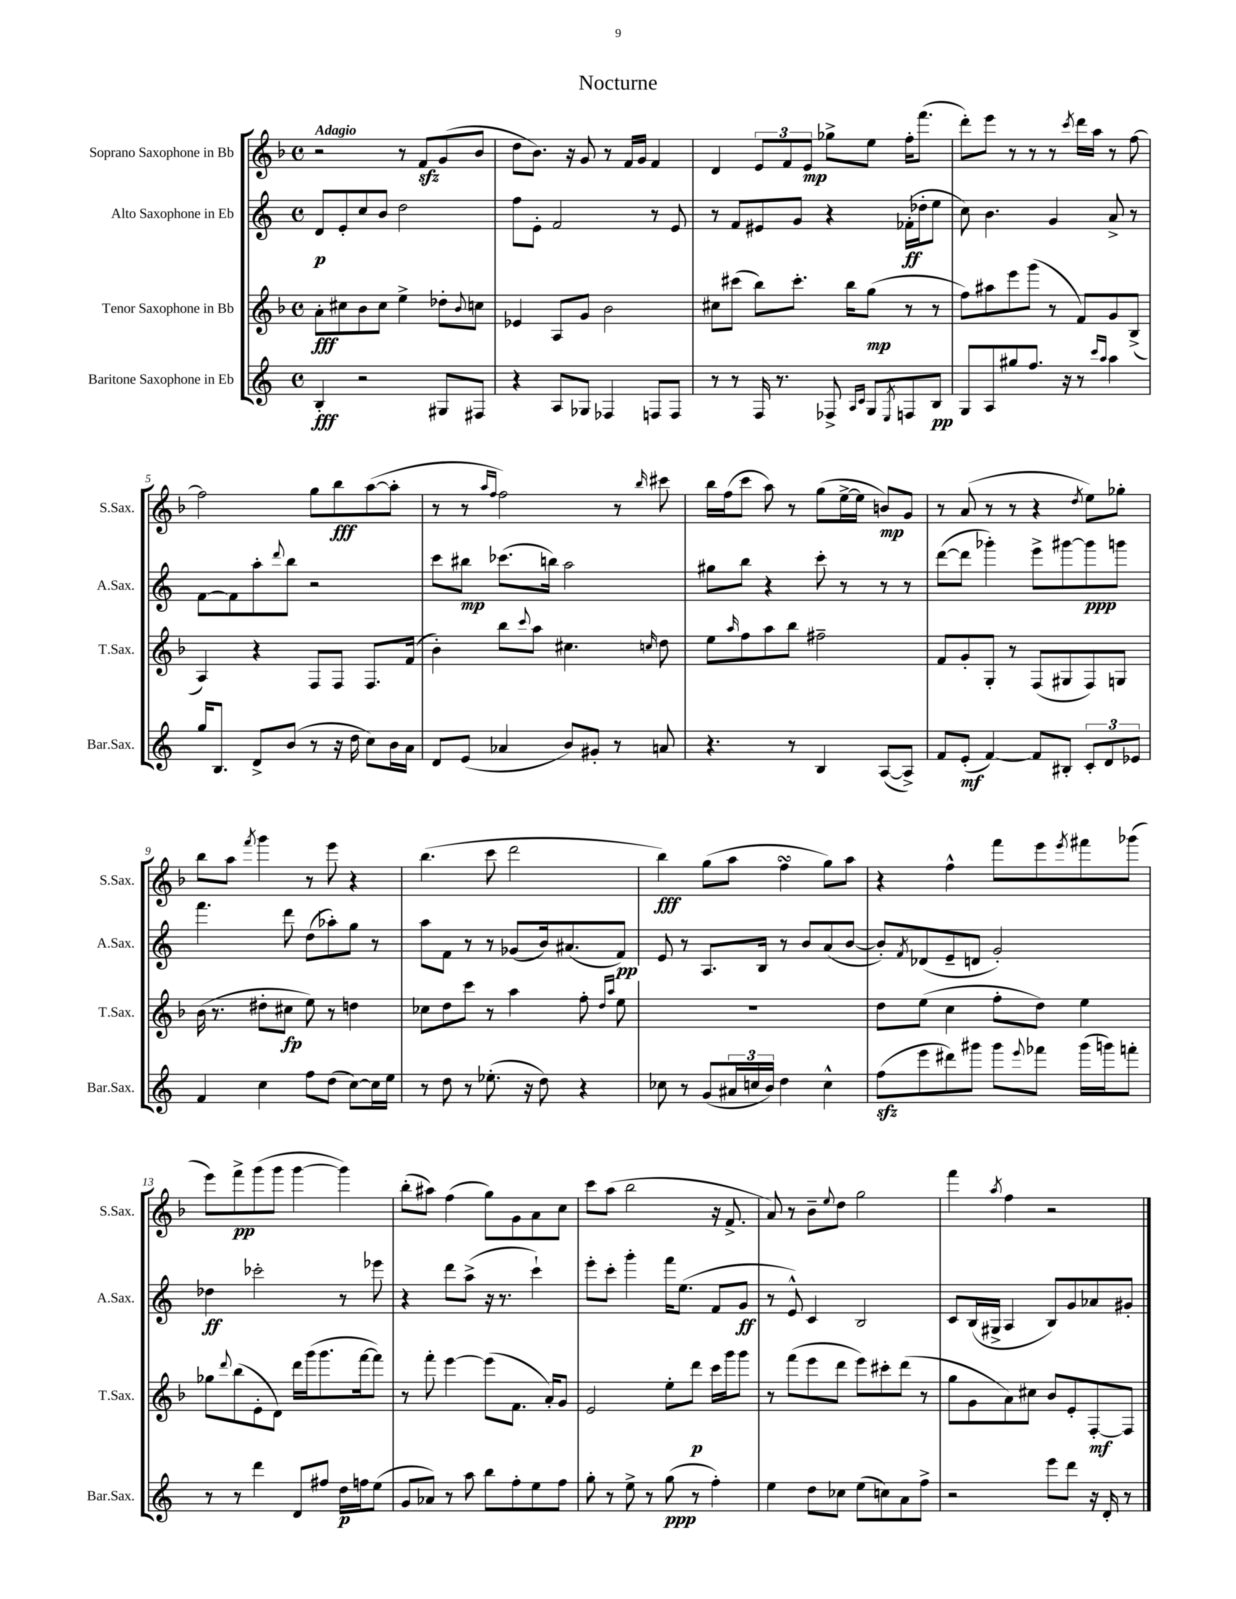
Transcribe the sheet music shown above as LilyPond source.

\header { title = "Nocturne" }
<<
\new StaffGroup <<
\new Staff = "s0" \with { instrumentName = "Soprano Saxophone in Bb" shortInstrumentName = "S.Sax." } {
    \clef treble \key f \major \defaultTimeSignature \time 4/4 \tempo "Adagio"
    r2 r8 f'8\sfz g'8( bes'8 |
    d''8 bes'8.) r16 g'8 r8 f'16 g'16 f'4 |
    d'4 \tuplet 3/2 { e'8 f'8 e'8\mp } ges''8-> e''8 f''16-. f'''8.( |
    d'''8-.) e'''8 r8 r8 r8 \acciaccatura { c'''8 } d'''16 a''16 r8 f''8~ |
    f''2 g''8 bes''8\fff a''8~( a''8-. |
    r8 r8 \grace { a''16 f''16 } f''2) r8 \grace { bes''16 } cis'''8 |
    bes''16 f''16( c'''8 a''8) r8 g''8( e''16~-> e''16 b'8\mp) g'8 |
    r8 a'8( r8 r8 r4 \acciaccatura { d''8 } e''8) ges''8-. |
    bes''8 a''8 \acciaccatura { f'''8 } g'''4 r8 e'''8 r4 |
    bes''4.( c'''8 d'''2 |
    bes''4\fff) g''8( a''8 f''4\turn g''8) a''8 |
    r4 f''4-^ f'''8 e'''8 \acciaccatura { e'''8 } fis'''8 ges'''8( |
    e'''8) f'''8->\pp g'''8( g'''8 g'''4~ g'''4) |
    bes''8-.( ais''8) f''4( g''8) g'8 a'8 c''8 |
    c'''8 a''8( bes''2 r16 f'8.-> |
    a'8) r8 bes'8-- \appoggiatura { e''8 } d''8 g''2 |
    f'''4 \acciaccatura { a''8 } f''4 r2 \bar "|." |
}
\new Staff = "s1" \with { instrumentName = "Alto Saxophone in Eb" shortInstrumentName = "A.Sax." } {
    \clef treble \key c \major \defaultTimeSignature \time 4/4
    d'8\p e'8-. c''8 b'8 d''2 |
    f''8 e'8-. f'2 r8 e'8 |
    r8 f'8 eis'8 g'8 r4 fes'16-.\ff( des''16-. e''8 |
    c''8) b'4. g'4 a'8-> r8 |
    f'8~ f'8 a''8-. \appoggiatura { d'''8 } b''8 r2 |
    c'''8 bis''8\mp ces'''8.( b''16) a''2 |
    gis''8 b''8 r4 c'''8-. r8 r8 r8 |
    d'''8~( d'''8 ges'''4-.) e'''8-> gis'''8~ gis'''8\ppp g'''8 |
    f'''4. d'''8 d''8( aes''8-.) g''8 r8 |
    a''8 f'8 r8 r8 ges'8( b'16) ais'8.( f'8\pp) |
    e'8 r8 a8. b16 r8 b'8 a'8( b'8~ |
    b'8-.) \acciaccatura { f'8 } des'8( e'8-- d'8 g'2-.) |
    des''4\ff ces'''2-. r8 ees'''8 |
    r4 d'''8 a''8->( r16 r8. c'''4-!) |
    e'''8-. c'''8-. g'''4-. f'''16 e''8.( f'8 g'8\ff |
    r8 e'8-^) c'4 b2 |
    c'8 b16( gis16-> a4 b8) g'8 aes'8 gis'8-. \bar "|." |
}
\new Staff = "s2" \with { instrumentName = "Tenor Saxophone in Bb" shortInstrumentName = "T.Sax." } {
    \clef treble \key f \major \defaultTimeSignature \time 4/4
    a'8-.\fff cis''8 bes'8 cis''8 e''4-> des''8-. \appoggiatura { bes'8 } c''8 |
    ees'4 a8 g'8 bes'2 |
    cis''8 cis'''8( bes''8) cis'''8.-. bes''16 g''8\mp( r8 r8 |
    f''8) ais''8 e'''8 g'''8( r8 f'8) g'8 bes8->( |
    a4) r4 f8 f8 f8. f'16( |
    bes'4-.) bes''8 \appoggiatura { c'''8 } a''8 cis''4. \grace { c''16 } d''8 |
    e''8 \grace { a''16 } f''8 a''8 bes''8 fis''2-- |
    f'8 g'8-. g8-. r8 f8( gis8 f8) g8 |
    bes'16( r8. dis''8-. cis''8\fp e''8) r8 d''4 |
    ces''8 d''8 c'''8 r8 a''4 f''8-. \grace { d''16 a''16 } e''8 |
    R1 |
    d''8 e''8( c''4 f''8-. d''8) e''4 |
    ges''8 \appoggiatura { d'''8 } bes''8( e'8-. d'8) d'''16 g'''16( g'''8. f'''16~ f'''8) |
    r8 f'''8-. e'''4~ e'''8( f'8. a'16-.) g'8 |
    e'2 e''8-. d'''8\p c'''16 g'''16 g'''8 |
    r8 f'''8( e'''8 d'''8 e'''8) cis'''8-. d'''8( r8 |
    g''8 g'8 a'8) cis''8 bes'8 e'8-. f8~-.\mf f8 \bar "|." |
}
\new Staff = "s3" \with { instrumentName = "Baritone Saxophone in Eb" shortInstrumentName = "Bar.Sax." } {
    \clef treble \key c \major \defaultTimeSignature \time 4/4
    b4-.\fff r2 gis8 fis8 |
    r4 a8 ges8 fes4 f8 f8 |
    r8 r8 f16 r8. fes8-> \grace { a16 c'16 } g8 \acciaccatura { e8 } f8 b8\pp |
    g8 a8 gis''8 f''8. r16 r8 \grace { c'''16 a''16 } a''4 |
    g''16 b8. d'8-> b'8( r8 r16 d''16 c''8) b'16 a'16 |
    d'8 e'8( aes'4 b'8) gis'8-. r8 a'8 |
    r4. r8 b4 a8~( a8->) |
    f'8 e'8-.\mf( f'4~) f'8 bis8-. \tuplet 3/2 { c'8-. d'8 ees'8 } |
    f'4 c''4 f''8 d''8( c''8~) c''16 e''16 |
    r8 d''8 r8 ees''8.-.( r16 d''8) r4 |
    ces''8 r8 g'8( \tuplet 3/2 { ais'16 c''16 b'16) } d''4 c''4-^ |
    f''8\sfz( e'''8 dis'''8) gis'''8 gis'''8 \appoggiatura { e'''8 } fes'''8 gis'''16( g'''16) f'''8-. |
    r8 r8 d'''4 d'8 fis''8 d''16\p f''16 e''8( |
    g'8 aes'8) r8 a''8 b''8 f''8-. e''8 f''8 |
    g''8-. r8 e''8-> r8 g''8\ppp( r8 f''4-.) |
    e''4 d''8 ces''8 e''8( c''8) a'8 f''8-> |
    r2 e'''8 d'''8 r16 d'16-. r8 \bar "|." |
}
>>
>>
